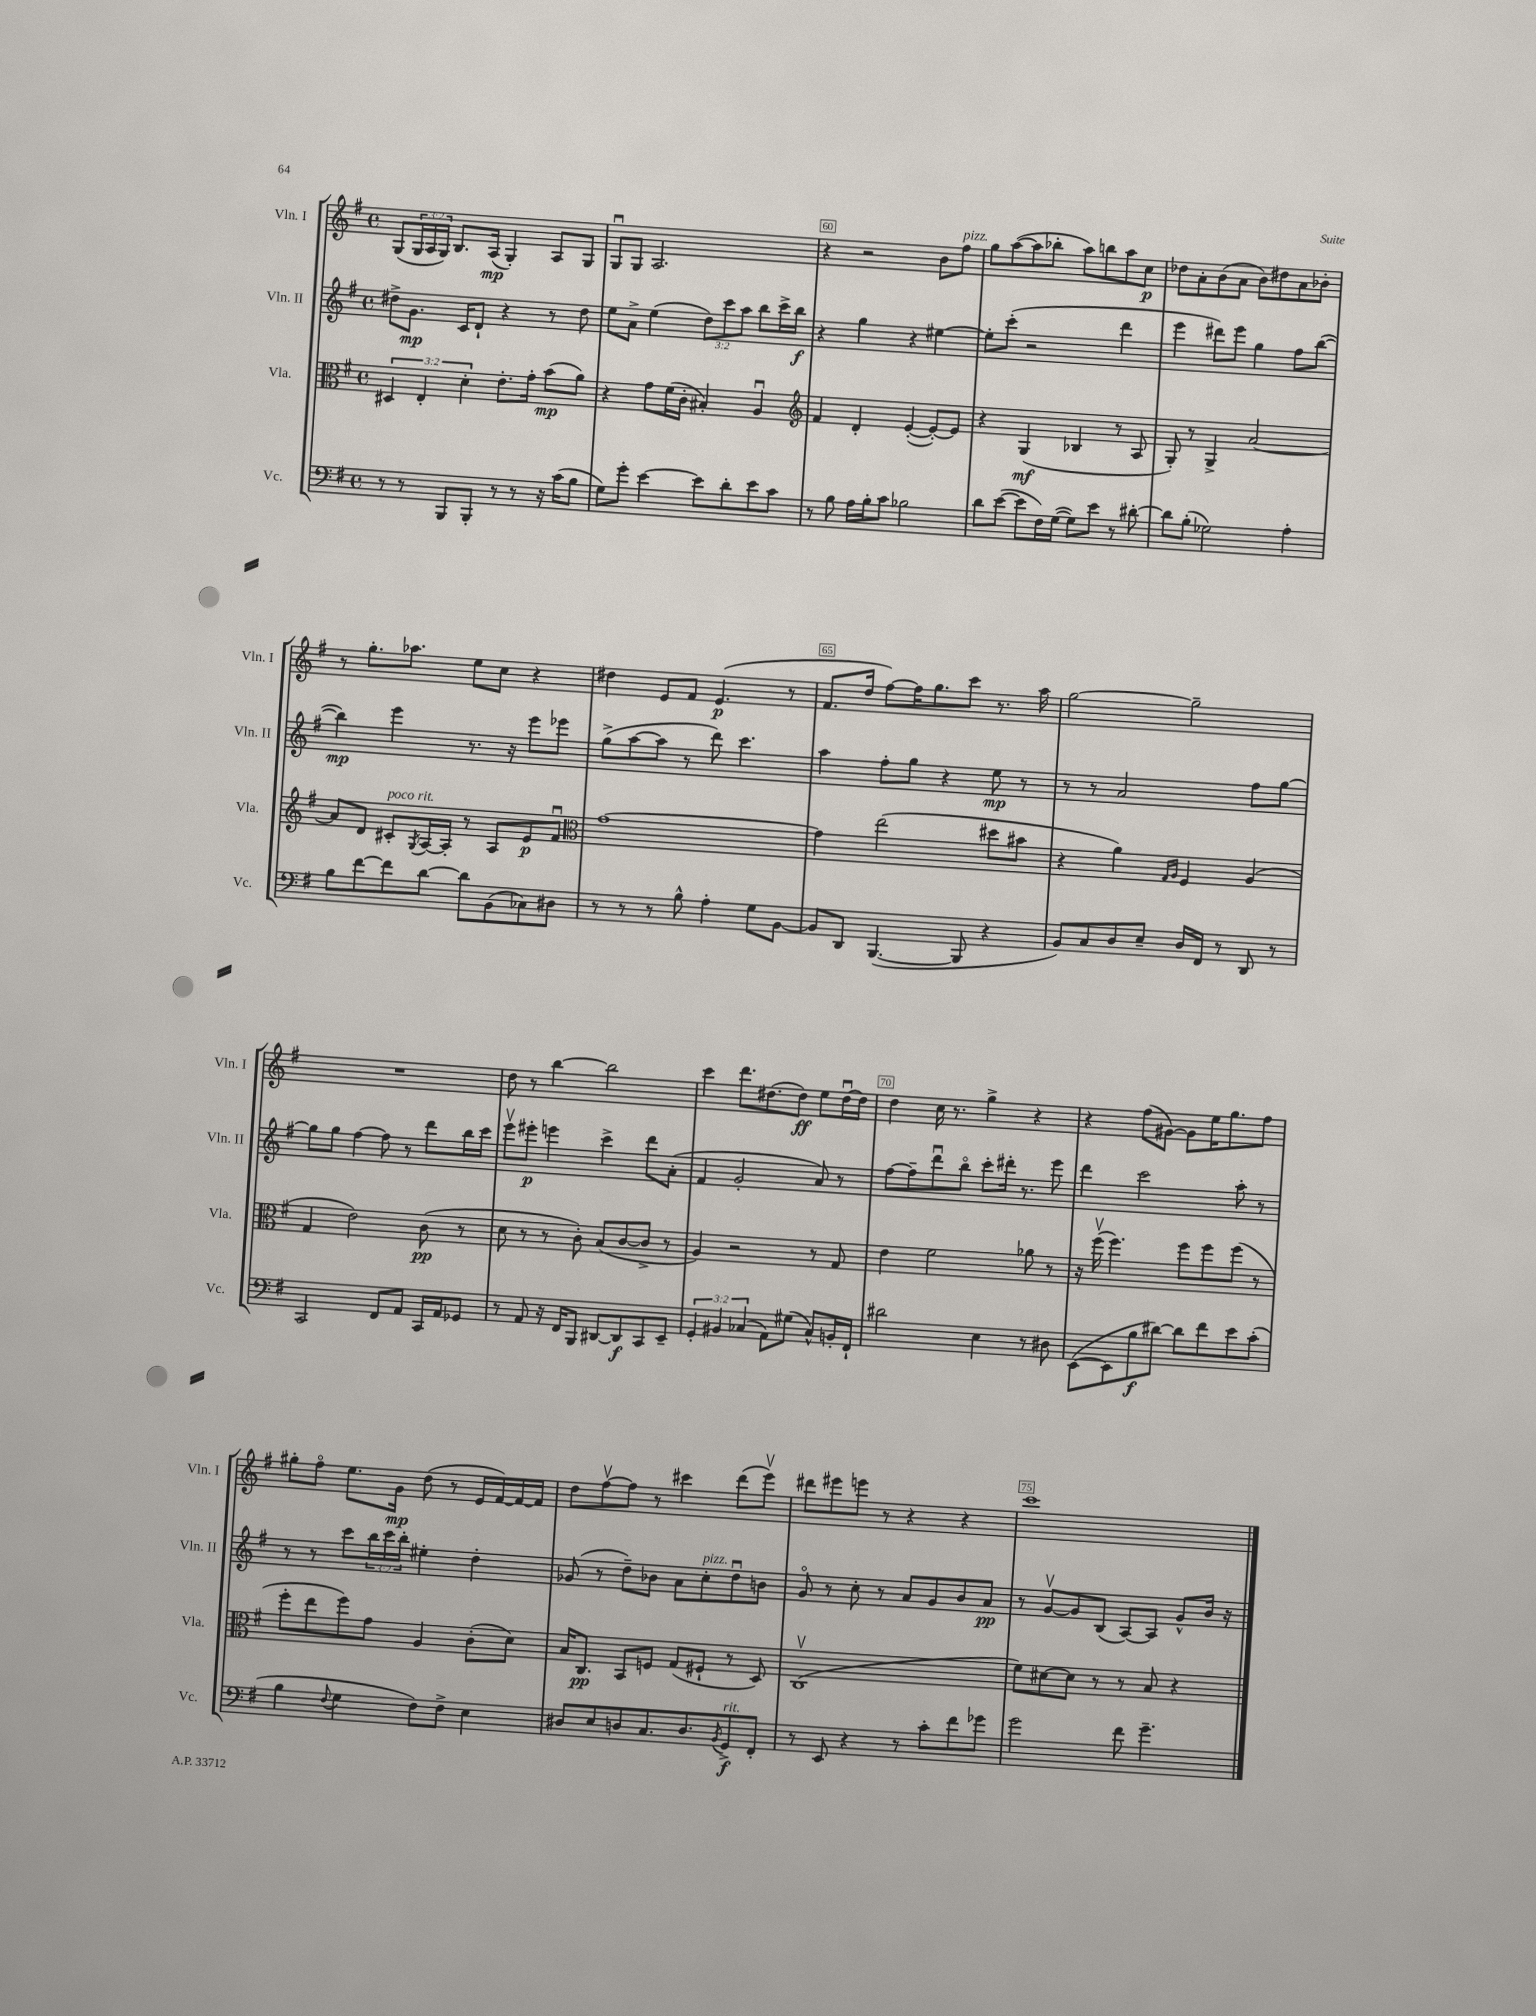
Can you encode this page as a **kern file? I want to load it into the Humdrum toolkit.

**kern	**dynam	**kern	**dynam	**kern	**dynam	**kern	**dynam
*part4	*part4	*part3	*part3	*part2	*part2	*part1	*part1
*staff4	*staff4	*staff3	*staff3	*staff2	*staff2	*staff1	*staff1
*I"Vc.	*	*I"Vla.	*	*I"Vln. II	*	*I"Vln. I	*
*I'Vc.	*	*I'Vla.	*	*I'Vln. II	*	*I'Vln. I	*
*clefF4	*	*clefC3	*	*clefG2	*	*clefG2	*
*k[f#]	*	*k[f#]	*	*k[f#]	*	*k[f#]	*
*M4/4	*	*M4/4	*	*M4/4	*	*M4/4	*
*met(c)	*	*met(c)	*	*met(c)	*	*met(c)	*
=58	=58	=58	=58	=58	=58	=58	=58
8r	.	6D#X/	.	8dd#X^\L	.	(8G/L	.
8r	.	.	.	8.g\J	mp	24G/L	.
.	.	6E'/	.	.	.	24A/	.
.	.	.	.	.	.	24G/JJ)	.
8BBB/L	.	.	.	.	.	8.B/L	.
.	.	.	.	16c/KL	.	.	.
.	.	6d'\	.	.	.	.	.
8BBB'/J	.	.	.	8d`/J	.	.	.
.	.	.	.	.	.	(16A/Jk	mp
8r	.	8.e'\L	.	4r	.	4G'/)	.
8r	.	.	.	.	.	.	.
.	.	16g'\Jk	.	.	.	.	.
16r	.	(8b\L	mp	8r	.	8A/L	.
(16c\KL	.	.	.	.	.	.	.
8B\J	.	8a\J)	.	8dd#\	.	8G/J	.
=59	=59	=59	=59	=59	=59	=59	=59
8G\L)	.	4r	.	8ee\L	.	8Gu/L	.
8g'\J	.	.	.	8a^\J	.	8G/J	.
[4e\	.	8g\L	.	(4ee\	.	2.A/	.
.	.	(16f#\L	.	.	.	.	.
.	.	16c'\JJ	.	.	.	.	.
8e\L]	.	4B#X'/)	.	12dd\L)	.	.	.
.	.	.	.	12ccc\	.	.	.
8d'\	.	.	.	.	.	.	.
.	.	.	.	12aa\J	.	.	.
8e\	.	4Au/	.	8bb\L	.	.	.
8c\J	.	.	.	16ccc^\L	.	.	.
.	.	.	.	16bb\JJ	f	.	.
=60	=60	=60	=60	=60	=60	=60	=60
*	*	*clefG2	*	*	*	*	*
8r	.	4f#/	.	4r	.	4r	.
8B\	.	.	.	.	.	.	.
16A\LL	.	4d'/	.	4gg\	.	2r	.
16B'\J	.	.	.	.	.	.	.
8c\J	.	.	.	.	.	.	.
2B-X\	.	([4e'/	.	4r	.	.	.
.	.	8e'/L_)	.	[4ee#X\	.	8b\L	.
!	!	!	!	!	!	!LO:TX:a:i:t=pizz.	!
.	.	8e/J]	.	.	.	8ff#\J	.
=61	=61	=61	=61	=61	=61	=61	=61
8d\L	.	4r	.	8ee#'\L]	.	8gg\L	.
([8e\J	.	.	.	(8ccc'\J	.	([8aa\	.
8e\L]	.	(4G/	mf	2r	.	8aa\]	.
16F#\L)	.	.	.	.	.	8bb-X'\J	.
([16G\JJ	.	.	.	.	.	.	.
8G\L])	.	4B-X/	.	.	.	8aa\L)	.
8e\J	.	.	.	.	.	8bbn\	.
8r	.	8r	.	4ddd\	.	8aa\	.
[8d#X'\	.	8A/	.	.	.	8cc\J	p
=62	=62	=62	=62	=62	=62	=62	=62
8d#\L]	.	8G'/)	.	4eee\	.	8dd-X\L	.
(8B'\J	.	8r	.	.	.	8a'\	.
2G-X\)	.	4G^/	.	8ddd#X\L)	.	(8b\	.
.	.	.	.	8eee\J	.	8a\J	.
.	.	[2a/	.	4gg\	.	8b\L)	.
.	.	.	.	.	.	8dd#X\	.
4A'\	.	.	.	8ff#\L	.	8a\	.
.	.	.	.	([8bb\J	.	8b-X'\J	.
!!LO:LB:g=z
=63	=63	=63	=63	=63	=63	=63	=63
8B\L	.	8a/L]	.	4bb\])	mp	8r	.
[8f#\	.	8d/J	.	.	.	8.gg'\L	.
!	!	!LO:TX:a:i:t=poco rit.	!	!	!	!	!
8f#\]	.	8c#X'/L	.	4eee\	.	.	.
.	.	.	.	.	.	8.aa-X\J	.
.	.	8qG/	.	.	.	.	.
[8d\J	.	[16A/L	.	.	.	.	.
.	.	16A'/JJ]	.	.	.	.	.
8d\L]	.	8r	.	8.r	.	8ee\L	.
(8BB\	.	8A/L	.	.	.	8cc\J	.
.	.	.	.	16r	.	.	.
8C-X\)	.	8e/	p	8eee\L	.	4r	.
8D#X\J	.	8f#u/J	.	8eee-X\J	.	.	.
=64	=64	=64	=64	=64	=64	=64	=64
*	*	*clefC3	*	*	*	*	*
8r	.	[1g	.	(8gg^\L	.	4dd#X\	.
8r	.	.	.	[8aa\	.	.	.
8r	.	.	.	8aa\J]	.	8e/L	.
8B^^\	.	.	.	8r	.	8f#/J	.
4A'\	.	.	.	8ddd\)	.	(4.e/	p
.	.	.	.	4.ccc\	.	.	.
8G\L	.	.	.	.	.	.	.
[8BB\J	.	.	.	.	.	8r	.
=65	=65	=65	=65	=65	=65	=65	=65
8BB/L]	.	4g\]	.	4aa\	.	8.f#/L	.
8DD/J	.	.	.	.	.	.	.
.	.	.	.	.	.	16dd/Jk	.
([4.BBB/	.	(2ee\	.	8ff#'\L	.	[8ff#\L)	.
.	.	.	.	8gg\J	.	16ff#\K]	.
.	.	.	.	.	.	8.gg\	.
.	.	.	.	4r	.	.	.
8BBB/]	.	.	.	.	.	8ccc\J	.
4r	.	8dd#X\L	.	8ee\	mp	8.r	.
.	.	8b#X\J	.	8r	.	.	.
.	.	.	.	.	.	16aa\	.
=66	=66	=66	=66	=66	=66	=66	=66
8BB/L)	.	4r	.	8r	.	[2gg\	.
8C/	.	.	.	8r	.	.	.
8D/	.	4a\)	.	2a/	.	.	.
8E~/J	.	.	.	.	.	.	.
.	.	16qqG/LL	.	.	.	.	.
.	.	16qqA/JJ	.	.	.	.	.
16D/LL	.	4F#/	.	.	.	2gg~\]	.
16FF#/JJ	.	.	.	.	.	.	.
8r	.	.	.	.	.	.	.
8DD/	.	(4A/	.	8ff#\L	.	.	.
8r	.	.	.	[8gg\J	.	.	.
!!LO:LB:g=z
=67	=67	=67	=67	=67	=67	=67	=67
2CC/	.	4G/	.	8gg\L]	.	1r	.
.	.	.	.	8gg\J	.	.	.
.	.	2e\)	.	[4ff#\	.	.	.
8FF#/L	.	.	.	8ff#\]	.	.	.
8AA/J	.	.	.	8r	.	.	.
16CC/LL	.	(8c\	pp	8ddd\L	.	.	.
16AA/J	.	.	.	.	.	.	.
8GG-X/J	.	8r	.	16bb\L	.	.	.
.	.	.	.	16ccc\JJ	.	.	.
=68	=68	=68	=68	=68	=68	=68	=68
8r	.	8d\	.	8eeev\L	.	8dd\	.
8AA/	.	8r	.	8eee#X'\J	p	8r	.
16r	.	8r	.	4eeen\	.	[4bb\	.
16FF#/KL	.	.	.	.	.	.	.
8BBB/J	.	8c'\)	.	.	.	.	.
[8DD#X/L	.	(8B/L	.	4ccc^\	.	2bb\]	.
8DD#/]	f	[8c/	.	.	.	.	.
8CC/	.	8c^/J]	.	8ddd\L	.	.	.
8EE~/J	.	8r	.	(8a'\J	.	.	.
=69	=69	=69	=69	=69	=69	=69	=69
6GG'/	.	4A/)	.	4f#/	.	4ccc\	.
6BB#X/	.	.	.	.	.	.	.
.	.	2r	.	2g'/	.	8.ddd\L	.
(6C-X/	.	.	.	.	.	.	.
.	.	.	.	.	.	(8.dd#X\	.
8AA\L)	.	.	.	.	.	.	.
(8G#X\J	.	.	.	.	.	8dd#\J)	ff
8C-^^/L)	.	8r	.	8a/)	.	8ee\L	.
16BBn'/L	.	8G/	.	8r	.	[16dd#u\L	.
16FF#`/JJ	.	.	.	.	.	16dd#\JJ]	.
=70	=70	=70	=70	=70	=70	=70	=70
2d#X\	.	4e\	.	[8ff#\L	.	4dd\	.
.	.	.	.	8ff#~\]	.	.	.
.	.	2f#\	.	8dddu\	.	16cc\	.
.	.	.	.	.	.	8.r	.
.	.	.	.	8bb\J	.	.	.
4E\	.	.	.	8ccc'\L	.	4gg^\	.
.	.	.	.	16ddd#X'\Jk	.	.	.
.	.	.	.	8.r	.	.	.
8r	.	8a-X\	.	.	.	4r	.
8D#X\	.	8r	.	8eee\	.	.	.
=71	=71	=71	=71	=71	=71	=71	=71
([8EE\L	.	16r	.	4ddd\	.	4r	.
.	.	(16ff#v\	.	.	.	.	.
8EE\]	.	4.ff#\)	.	.	.	.	.
8B\	f	.	.	2ccc\	.	(8ff#\L	.
[8d#X\J)	.	.	.	.	.	[8g#X\J)	.
8d#\L]	.	8ff#\L	.	.	.	8g#\L]	.
8f#\	.	8ff#\	.	.	.	16ee\K	.
.	.	.	.	.	.	8.gg\	.
8e\	.	(8ff#\J	.	8aa'\	.	.	.
(8c'\J	.	8r	.	8r	.	8ff#\J	.
!!LO:LB:g=z
=72	=72	=72	=72	=72	=72	=72	=72
4B\	.	8ff#'\L	.	8r	.	8gg#X'\L	.
.	.	8ee\	.	8r	.	8ff#\J	.
8qqF#/	.	.	.	.	.	.	.
4G\	.	8ff#\)	.	8ccc\L	.	8.ee\L	.
.	.	8g\J	.	24bb\L	.	.	.
.	.	.	.	24ccc\	.	.	.
.	.	.	.	.	.	16g\Jk	mp
.	.	.	.	24bb'\JJ	.	.	.
8F#\L)	.	4A/	.	4ee#X'\	.	(8dd\	.
8F#^\J	.	.	.	.	.	8r	.
4E\	.	(8c'\L	.	4dd'\	.	16e/LL	.
.	.	.	.	.	.	[16f#/)	.
.	.	8d\J)	.	.	.	16f#/_	.
.	.	.	.	.	.	16f#/JJ]	.
=73	=73	=73	=73	=73	=73	=73	=73
8D#X/L	.	16B/KL	.	(8g-X/	.	8dd\L	.
.	.	8.C/J	pp	.	.	.	.
8E/	.	.	.	8r	.	[8ff#v\	.
8Dn/	.	8BB/L	.	8dd~\L)	.	8ff#\J]	.
8.C/	.	8Fn/J	.	8b-X\J	.	8r	.
.	.	(8G/L	.	8a\L	.	4ccc#X\	.
8.D/	.	.	.	.	.	.	.
!	!	!	!	!LO:TX:a:i:t=pizz.	!	!	!
.	.	8F#X`/J	.	8cc'\	.	.	.
8qBB/	.	.	.	.	.	.	.
!LO:TX:a:i:t=rit.	!	!	!	!	!	!	!
8GG^/	f	8r	.	8ddu\	.	(8ddd\L	.
8FF#'/J	.	8D/)	.	8bn\J	.	8eeev\J)	.
=74	=74	=74	=74	=74	=74	=74	=74
8r	.	(1Cv	.	8g/	.	8ddd#X\L	.
8EE/	.	.	.	8r	.	8eee#X\	.
4r	.	.	.	8cc'\	.	8eeen\J	.
.	.	.	.	8r	.	8r	.
8r	.	.	.	8a/L	.	4r	.
8c'\L	.	.	.	8g/	.	.	.
8f#\	.	.	.	8b/	.	4r	.
8g-X\J	.	.	.	8a/J	pp	.	.
=75	=75	=75	=75	=75	=75	=75	=75
2g\	.	8f#\L)	.	8r	.	1ccc	.
.	.	[8d#X\	.	[8gv/L	.	.	.
.	.	8d#\J]	.	8g/]	.	.	.
.	.	8r	.	(8B/J	.	.	.
8f#\	.	8r	.	[8A/L)	.	.	.
4.g~\	.	8B/	.	8A/J]	.	.	.
.	.	4r	.	8g^^/L	.	.	.
.	.	.	.	16b/Jk	.	.	.
.	.	.	.	16r	.	.	.
==	==	==	==	==	==	==	==
*-	*-	*-	*-	*-	*-	*-	*-
